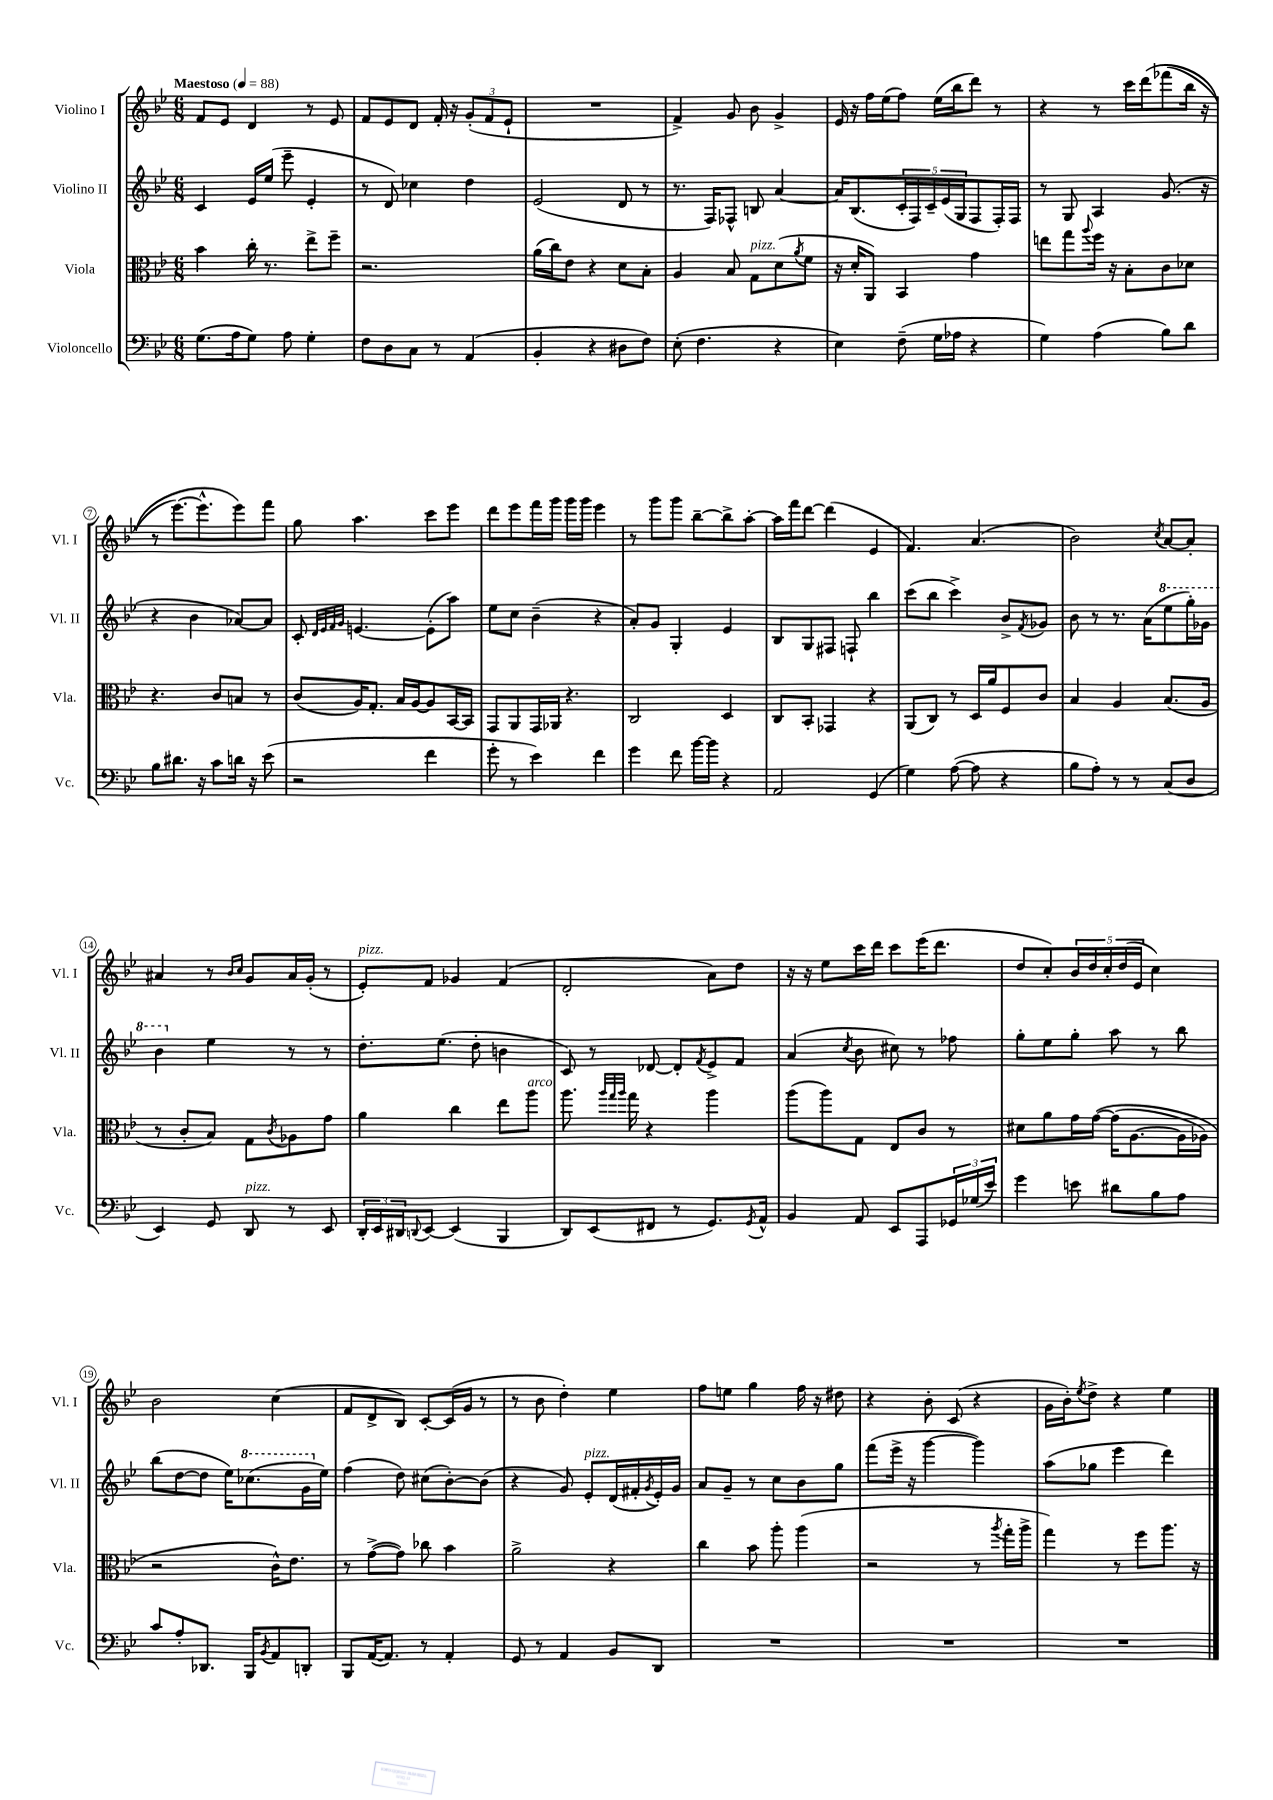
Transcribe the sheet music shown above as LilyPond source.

<<
\new StaffGroup <<
\new Staff = "s0" \with { instrumentName = "Violino I" shortInstrumentName = "Vl. I" } {
    \clef treble \key bes \major \numericTimeSignature \time 6/8 \tempo "Maestoso" 4 = 88
    f'8 ees'8 d'4 r8 ees'8 |
    f'8 ees'8 d'8 f'16-. r16 \tuplet 3/2 { g'8-.( f'8 ees'8-! } |
    R2. |
    f'4->) g'8 bes'8 g'4-> |
    ees'16 r16 f''16 ees''16( f''8) ees''16( bes''16 d'''8) r8 |
    r4 r8 c'''16 d'''16\( fes'''8( bes''16 r16 |
    r8 ees'''8.~) ees'''8.-^ ees'''8\) f'''8 |
    g''8 a''4. c'''8 ees'''8 |
    d'''8 ees'''8 f'''16 g'''16 g'''16 g'''16 ees'''4 |
    r8 g'''8 g'''8 bes''8~-- bes''8-> a''8~-. |
    a''16 f'''16 d'''8~ d'''4( ees'4 |
    f'4.) a'4.( |
    bes'2) \acciaccatura { c''8 } a'8~ a'8-. |
    ais'4 r8 \grace { bes'16 c''16 } g'8 ais'16 g'16-.( r8 |
    ees'8-.^\markup { \italic "pizz." }) f'8 ges'4 f'4( |
    d'2-. a'8) d''8 |
    r16 r16 ees''8 c'''16 d'''16 c'''8 ees'''16( d'''8. |
    d''8 c''8-.) \tuplet 5/4 { bes'16 d''16 c''16-. d''16( ees'16 } c''4) |
    bes'2 c''4( |
    f'8 d'8-> bes8) c'8~-. c'16( g'16 r8 |
    r8 bes'8 d''4-.) ees''4 |
    f''8 e''8 g''4 f''16 r16 dis''8 |
    r4 bes'8-. c'8( r4 |
    g'16 bes'16-.) \acciaccatura { ees''8 } d''8-> r4 ees''4 \bar "|." |
}
\new Staff = "s1" \with { instrumentName = "Violino II" shortInstrumentName = "Vl. II" } {
    \clef treble \key bes \major \numericTimeSignature \time 6/8
    c'4 ees'16 ees''16( ees'''8-- ees'4-. |
    r8 d'8) ces''4 d''4 |
    ees'2( d'8 r8 |
    r8. f16) fes8-^ b8 a'4~ |
    a'16 bes8.( \tuplet 5/4 { c'16-. f16) c'16-- ees'16( g16 } f8 f16-.) f16 |
    r8 g8 a4 g'8.( r16 |
    r4 bes'4 aes'8~) aes'8 |
    c'8-. \grace { d'32 ees'32 f'32 g'32 } e'4.~ e'8-.( a''8) |
    ees''8 c''8 bes'4--( r4 |
    a'8-.) g'8 g4-. ees'4 |
    bes8 g8 fis8 f8-! bes''4 |
    c'''8( bes''8 c'''4->) bes'8-> \acciaccatura { f'8 } ges'8 |
    bes'8 r8 r8. a'16( \ottava #1 ees'''8 g'''16-.) ges''16 |
    bes''4 \ottava #0 ees''4 r8 r8 |
    d''8.-. ees''8.( d''8-. b'4 |
    c'8) r8 des'8~ des'8-. \acciaccatura { f'8 } ees'8-> f'8 |
    a'4( \acciaccatura { c''8 } bes'8 cis''8) r8 fes''8 |
    g''8-. ees''8 g''8-. a''8 r8 bes''8 |
    bes''8( d''8~ d''8 ees''16) \ottava #1 ces'''8.( g''16 \ottava #0 ees''16) |
    f''4( d''8) cis''8( bes'8~-.) bes'8( |
    r4 g'8) ees'8-.^\markup { \italic "pizz." } d'16( fis'16-. \acciaccatura { g'8 } ees'16-.) g'16 |
    a'8 g'8-- r8 c''8 bes'8 g''8 |
    f'''8( ees'''16-> r16 g'''4~ g'''4) |
    a''8( ges''8 ees'''4 d'''4) \bar "|." |
}
\new Staff = "s2" \with { instrumentName = "Viola" shortInstrumentName = "Vla." } {
    \clef alto \key bes \major \numericTimeSignature \time 6/8
    bes'4 c''16-. r8. ees''8-> f''8-- |
    r2. |
    a'16( c''16) ees'8 r4 d'8 bes8-. |
    a4 bes8 g8^\markup { \italic "pizz." } d'8( \acciaccatura { a'8 } f'8 |
    r16 d'16-. a,8) bes,4 g'4 |
    e''8 g''8 \appoggiatura { a''8 } f''16 r16 bes8-. c'8 des'8 |
    r4. c'8 b8 r8 |
    c'8( a16) g8.-. bes16 a16~ a8 bes,16~ bes,16 |
    g,8 a,8 g,16 aes,16 r4. |
    c2 d4 |
    c8 bes,8-. ges,4 r4 |
    a,8( c8) r8 d16 a'16 f8 c'8 |
    bes4 a4 bes8.( a16 |
    r8 c'8-. bes8) g8 \acciaccatura { c'8 } aes8 g'8 |
    a'4 c''4 ees''8 a''8^\markup { \italic "arco" } |
    a''8. \grace { a''32 g''32 a''32 } g''16 r4 a''4 |
    a''8( a''8) g8 ees8 c'8 r8 |
    dis'8 a'8 g'16 g'16~\( g'16( a8.~ a16 aes16) |
    r2 c'16-^\) ees'8. |
    r8 g'8~->( g'8) ces''8 bes'4 |
    a'2-> r4 |
    c''4 bes'8 a''8-. a''4( |
    r2 r8 \acciaccatura { a''8 } g''16-. a''16-> |
    g''4) r8 f''8 a''8. r16 \bar "|." |
}
\new Staff = "s3" \with { instrumentName = "Violoncello" shortInstrumentName = "Vc." } {
    \clef bass \key bes \major \numericTimeSignature \time 6/8
    g8.( a16 g8) a8 g4-. |
    f8 d8 c8 r8 a,4( |
    bes,4-. r4 dis8 f8) |
    ees8-.( f4. r4 |
    ees4) f8--( g16 aes16 r4 |
    g4) a4( bes8) d'8 |
    bes8 dis'8. r16 c'8 d'16 r16 ees'8( |
    r2 f'4 |
    g'8-. r8 ees'4) f'4 |
    g'4 f'8 bes'16~ bes'16 r4 |
    a,2 g,4( |
    g4) a8~( a8 r4 |
    bes8 a8-.) r8 r8 c8( d8 |
    ees,4) g,8 d,8^\markup { \italic "pizz." } r8 ees,8 |
    \tuplet 3/2 { d,16-. ees,16 dis,16 } \appoggiatura { d,8 } ees,8~ ees,4( bes,,4 |
    d,8) ees,8( fis,8 r8 g,8.) \acciaccatura { g,8 } a,16-^ |
    bes,4 a,8 ees,8 a,,8 \tuplet 3/2 { ges,16 ges16( ees'16) } |
    g'4 e'8 dis'8 bes8 a8 |
    c'8 a8-. des,8. bes,,16 \acciaccatura { bes,8 } a,8 d,8-. |
    bes,,8 a,16~( a,8.) r8 a,4-. |
    g,8 r8 a,4 bes,8 d,8 |
    R2. |
    R2. |
    R2. \bar "|." |
}
>>
>>
\layout { \context { \Score \override BarNumber.stencil = #(make-stencil-circler 0.1 0.3 ly:text-interface::print) } }
